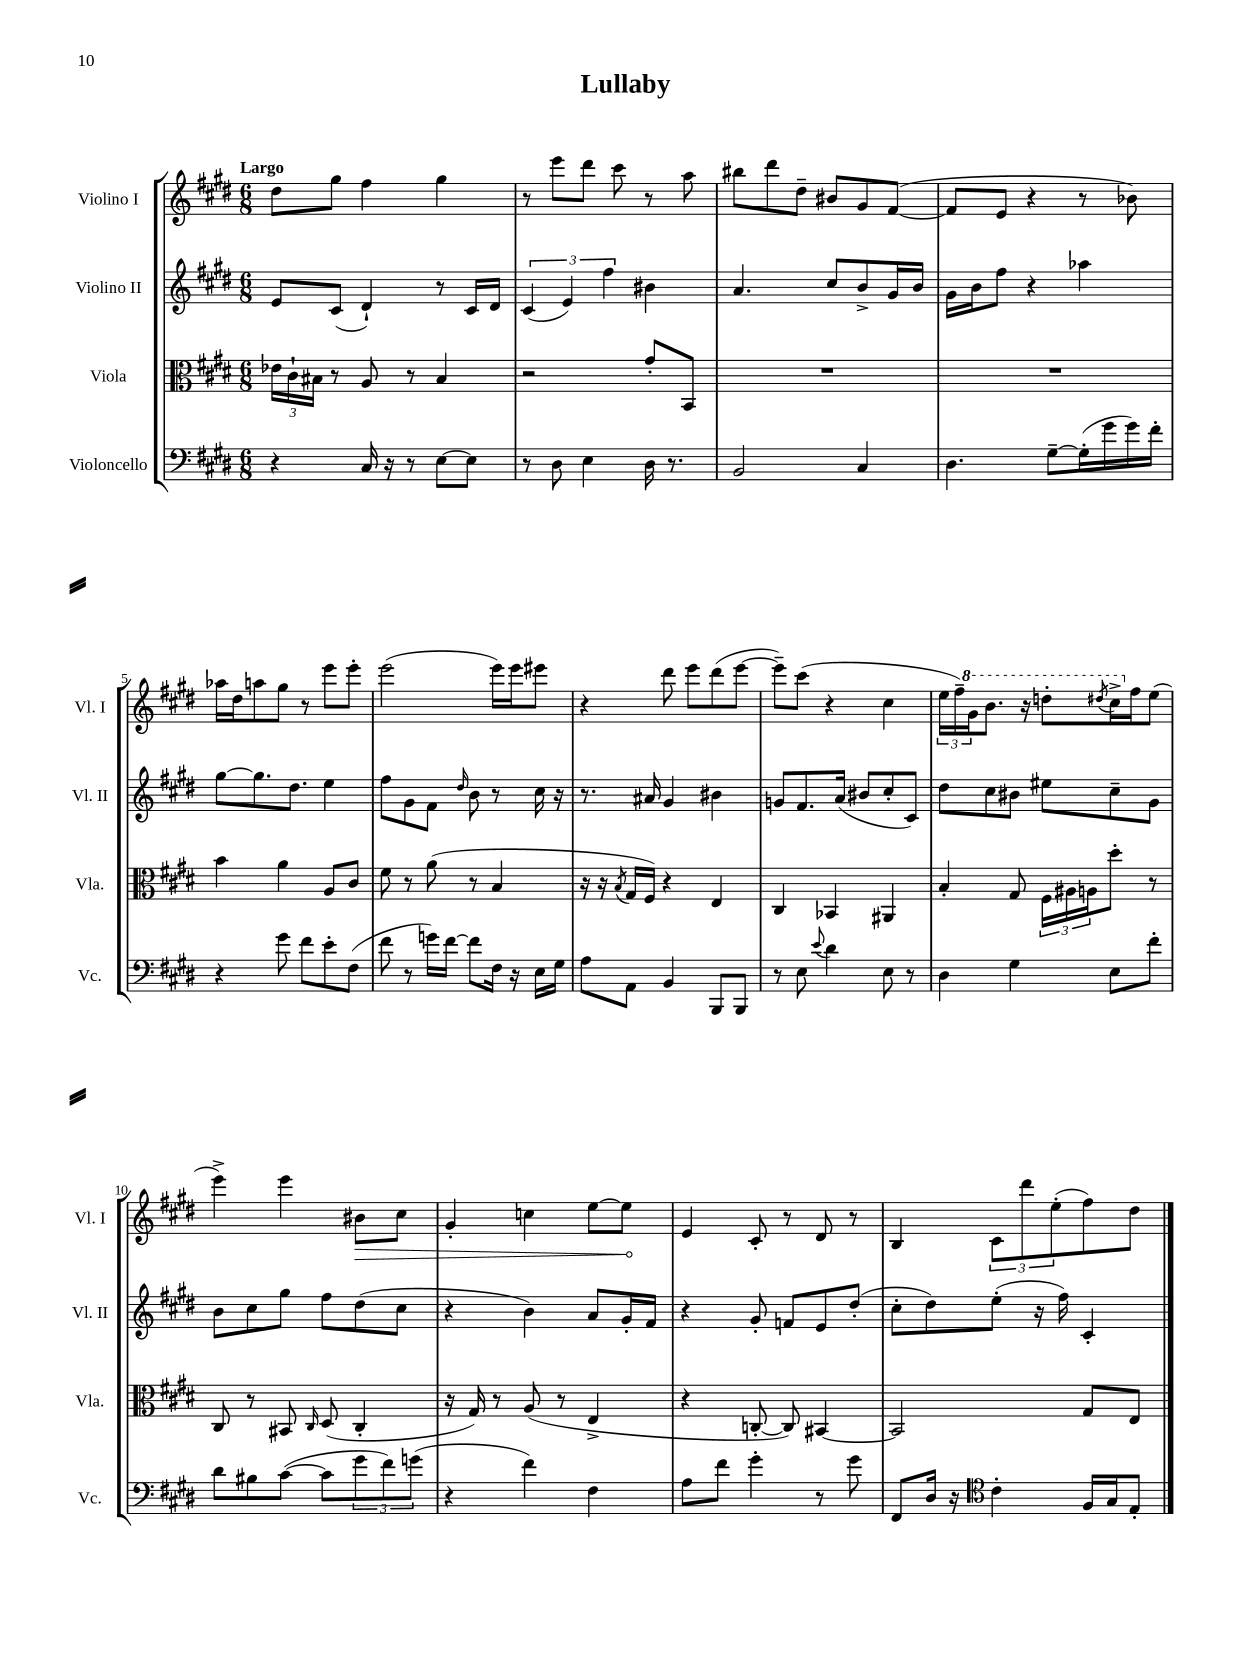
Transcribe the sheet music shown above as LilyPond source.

\header { title = "Lullaby" }
<<
\new StaffGroup <<
\new Staff = "s0" \with { instrumentName = "Violino I" shortInstrumentName = "Vl. I" } {
    \clef treble \key e \major \numericTimeSignature \time 6/8 \tempo "Largo"
    dis''8 gis''8 fis''4 gis''4 |
    r8 e'''8 dis'''8 cis'''8 r8 a''8 |
    bis''8 dis'''8 dis''8-- bis'8 gis'8 fis'8~( |
    fis'8 e'8 r4 r8 bes'8) |
    aes''16 dis''16 a''8 gis''8 r8 e'''8 e'''8-. |
    e'''2( e'''16) e'''16 eis'''8 |
    r4 dis'''8 e'''8 dis'''8( e'''8~ |
    e'''8--) cis'''8( r4 cis''4 |
    \tuplet 3/2 { e''16 fis''16--) \ottava #1 gis''16 } b''8. r16 d'''8-. \acciaccatura { dis'''8 } cis'''16-> \ottava #0 fis''16 e''8( |
    e'''4->) e'''4 \once \override Hairpin.circled-tip = ##t bis'8\> cis''8 |
    gis'4-. c''4 e''8~ e''8\! |
    e'4 cis'8-. r8 dis'8 r8 |
    b4 \tuplet 3/2 { cis'8 dis'''8 e''8-.( } fis''8) dis''8 \bar "|." |
}
\new Staff = "s1" \with { instrumentName = "Violino II" shortInstrumentName = "Vl. II" } {
    \clef treble \key e \major \numericTimeSignature \time 6/8
    e'8 cis'8( dis'4-!) r8 cis'16 dis'16 |
    \tuplet 3/2 { cis'4( e'4) fis''4 } bis'4 |
    a'4. cis''8 b'8-> gis'16 b'16 |
    gis'16 b'16 fis''8 r4 aes''4 |
    gis''8~ gis''8. dis''8. e''4 |
    fis''8 gis'8 fis'8 \grace { dis''16 } b'8 r8 cis''16 r16 |
    r8. ais'16 gis'4 bis'4 |
    g'8 fis'8. a'16( bis'8 cis''8-. cis'8) |
    dis''8 cis''8 bis'8 eis''8 cis''8-- gis'8 |
    b'8 cis''8 gis''8 fis''8 dis''8( cis''8 |
    r4 b'4) a'8 gis'16-. fis'16 |
    r4 gis'8-. f'8 e'8 dis''8-.( |
    cis''8-. dis''8) e''8-.( r16 fis''16) cis'4-. \bar "|." |
}
\new Staff = "s2" \with { instrumentName = "Viola" shortInstrumentName = "Vla." } {
    \clef alto \key e \major \numericTimeSignature \time 6/8
    \tuplet 3/2 { ees'16 cis'16-! bis16 } r8 a8 r8 bis4 |
    r2 gis'8-. b,8 |
    R2. |
    R2. |
    b'4 a'4 a8 cis'8 |
    fis'8 r8 a'8( r8 b4 |
    r16 r16 \acciaccatura { b8 } gis16 fis16) r4 e4 |
    cis4 bes,4 ais,4 |
    b4-. gis8 \tuplet 3/2 { fis16 ais16 a16 } dis''8-. r8 |
    cis8 r8 bis,8 \grace { cis16 } dis8( cis4-. |
    r16 gis16) r8 a8( r8 e4-> |
    r4 c8~-. c8) bis,4~ |
    bis,2 gis8 e8 \bar "|." |
}
\new Staff = "s3" \with { instrumentName = "Violoncello" shortInstrumentName = "Vc." } {
    \clef bass \key e \major \numericTimeSignature \time 6/8
    r4 cis16 r16 r8 e8~ e8 |
    r8 dis8 e4 dis16 r8. |
    b,2 cis4 |
    dis4. gis8~-- gis16-.( gis'16 gis'16) fis'16-. |
    r4 gis'8 fis'8 e'8-. fis8( |
    fis'8 r8 g'16) fis'16~ fis'8 fis16 r16 e16 gis16 |
    a8 a,8 b,4 b,,8 b,,8 |
    r8 e8 \appoggiatura { e'8 } dis'4 e8 r8 |
    dis4 gis4 e8 fis'8-. |
    dis'8 bis8 cis'8~( cis'8 \tuplet 3/2 { gis'8 fis'8) g'8( } |
    r4 fis'4) fis4 |
    a8 fis'8 gis'4-. r8 gis'8 |
    fis,8 dis16 r16 \clef tenor cis'4-. fis16 gis16 e8-. \bar "|." |
}
>>
>>
